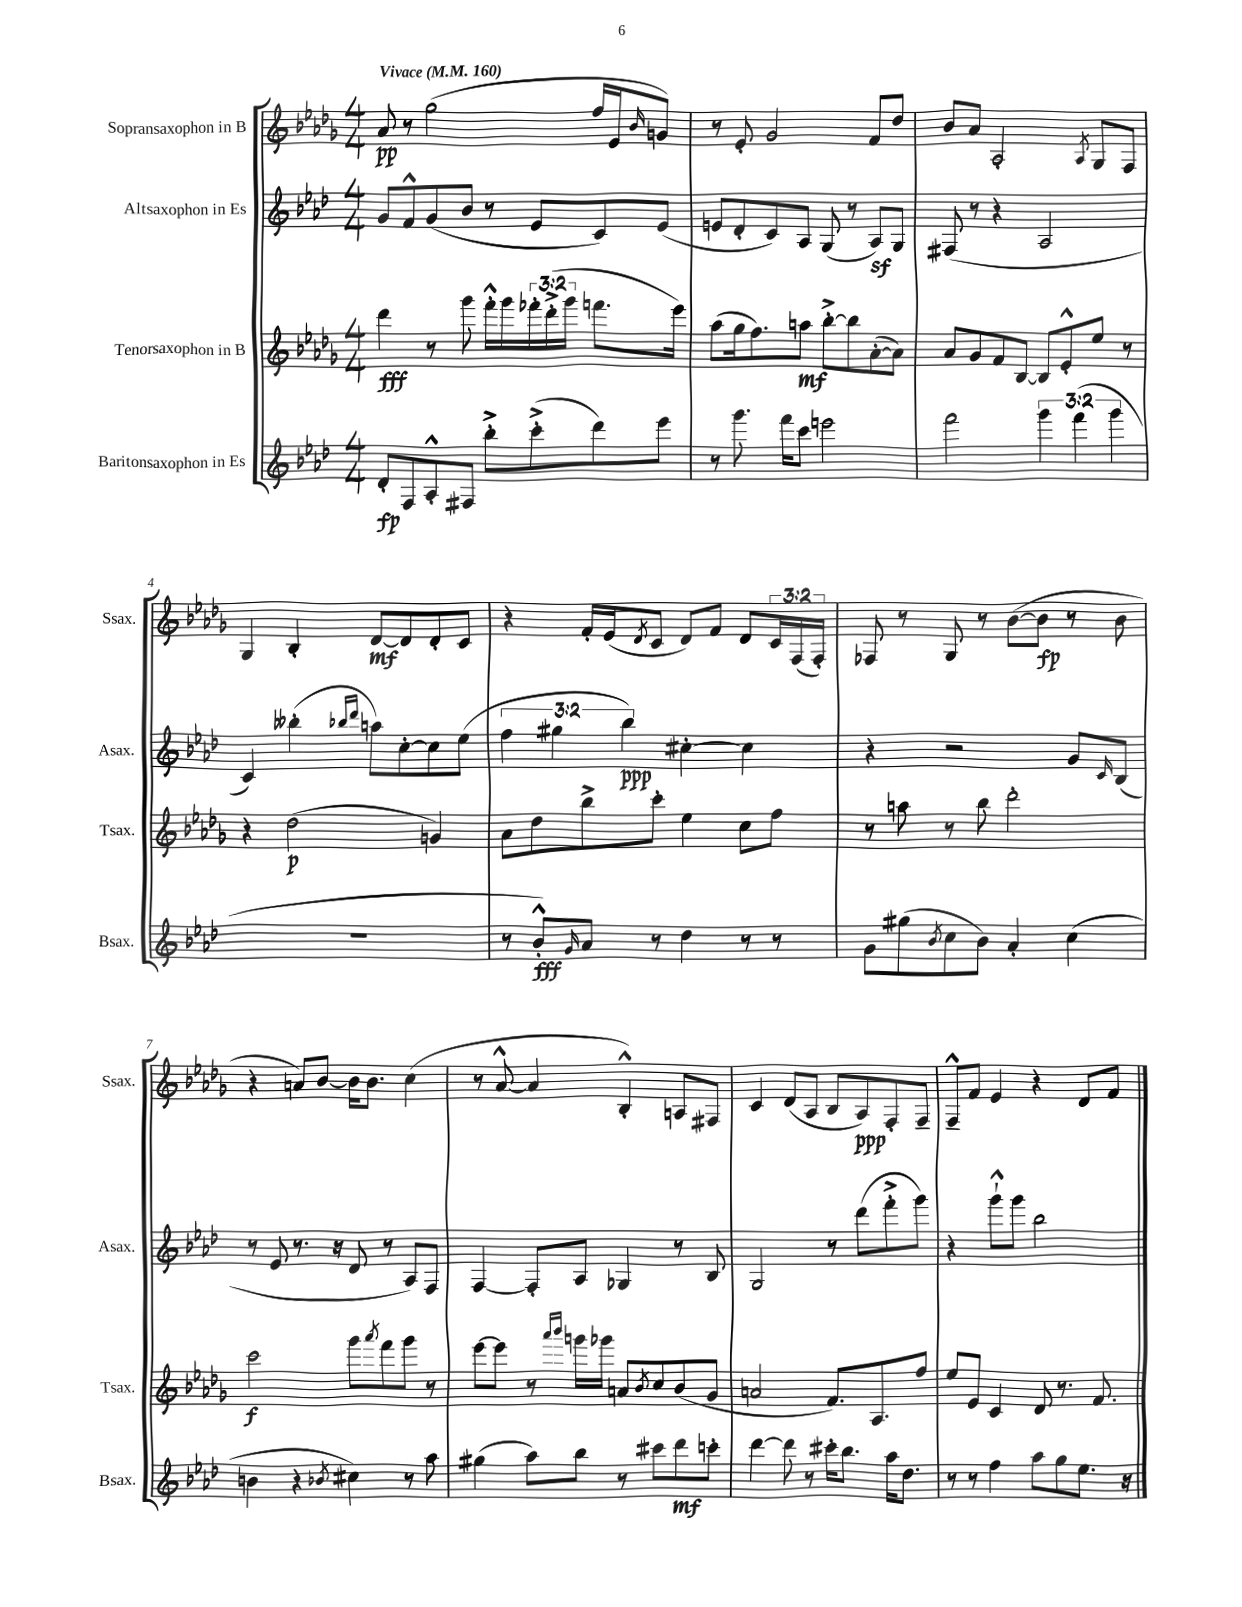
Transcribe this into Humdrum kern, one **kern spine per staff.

**kern	**kern	**kern	**kern
*staff4	*staff3	*staff2	*staff1
*clefG2	*clefG2	*clefG2	*clefG2
*k[b-e-a-d-]	*k[b-e-a-d-g-]	*k[b-e-a-d-]	*k[b-e-a-d-g-]
*M4/4	*M4/4	*M4/4	*M4/4
*MM160	*MM160	*MM160	*MM160
8d-'	4ddd-	8g	8a-
8F	.	8f^^	8r
8A-'^^	8r	(8g	(2gg-
8F#	8ggg-	8b-	.
8bb-'^	16fff'^^	8r	.
.	16ggg-	.	.
(8ccc'^	24fff-'	8e-	.
.	(24ddd-'^	.	.
.	24ggg-	.	.
8ddd-)	8.fff	8c)	16ff
.	.	.	16e-
.	.	.	16qqb-
8eee-	.	(8e-	8g)
.	16eee-)	.	.
=	=	=	=
8r	(8aa-	8e	8r
8.ggg	16gg-	8d-'	8e-'
.	8.ff)	.	.
.	.	8c)	2g-
16fff	.	.	.
8ccc	8aa	8A-	.
2eee	[8bb-'^	(8G	.
.	8bb-]	8r	.
.	([8a-'	8A-)	8f
.	8a-])	8G	8dd-
=	=	=	=
2fff	8a-	(8F#	8b-
.	8g-	8r	8a-
.	8f	4r	2A-'
.	[8B-	.	.
6ggg	8B-]	2A-	.
.	8e-'^^	.	.
(6fff	.	.	.
.	.	.	8qA-
.	8ee-	.	8G-
6ggg	.	.	.
.	8r	.	8F
=	=	=	=
1r	4r	4c)	4G-
.	(2dd-	(4bb--'	4B-'
.	.	16qqbb-	.
.	.	16qqddd-	.
.	.	8aa)	[8d-
.	.	[8cc'	8d-]
.	4g)	8cc]	8d-'
.	.	(8ee-	8c
=	=	=	=
8r	8a-	6ff	4r
8b-'^^)	8dd-	.	.
.	.	6gg#	.
16qqg	.	.	.
8a-	8bb-^	.	16f'
.	.	.	(16e-
.	.	6bb-)	.
.	.	.	8qd-
8r	8ccc'	.	8c
4dd-	4ee-	[4cc#'	8d-)
.	.	.	8f
8r	8cc	4cc#]	8d-
8r	8ff	.	24c
.	.	.	(24F
.	.	.	24F')
=	=	=	=
8g	8r	4r	8F-
(8gg#	8aa	.	8r
8qb-	.	.	.
8cc	8r	2r	8G-
8b-)	8bb-	.	8r
4a-'	2ddd-'	.	([8b-
.	.	.	8b-]
(4cc	.	8g	8r
.	.	16qqc	.
.	.	(8B-	8b-
=	=	=	=
4b	2ccc	8r	4r
.	.	8e-	.
4r	.	8.r	8a)
.	.	.	[8b-
.	.	16r	.
8qb-	.	.	.
4cc#)	8ggg-	8d-	16b-]
.	.	.	8.b-
.	8qaaa-	.	.
.	8fff	8r	.
8r	8ggg-	8A-)	(4cc
8aa-	8r	8F	.
=	=	=	=
(4gg#	[8eee-	[4F	8r
.	8eee-]	.	[8a-^^
8aa-)	8r	8F']	4a-]
.	16qqaaa-	.	.
.	16qqbbb-	.	.
8bb-	16ggg	8A-	.
.	16ggg-	.	.
8r	8a	4G-	4B-'^^)
.	8qb-	.	.
8ccc#	8cc	.	.
8ddd-	(8b-	8r	8A
8ccc'	8g-	8B-	8F#
=	=	=	=
[4ddd-	2a	2G	4c
8ddd-]	.	.	(8d-
8r	.	.	8A-
16ccc#'	8.f)	8r	8B-
8.bb-	.	.	.
.	.	(8ddd-	8A-)
.	8.A-	.	.
16aa-	.	8fff'^	8F'
8.dd-	.	.	.
.	8ff	8ggg)	8F~
=	=	=	=
8r	8ee-	4r	8F~^^
8r	8e-	.	8f
4ff	4c	8ggg`^^	4e-
.	.	8ggg	.
8aa-	8d-	2bb-	4r
8gg	8.r	.	.
8.ee-	.	.	8d-
.	8.f	.	.
.	.	.	8f
16r	.	.	.
==	==	==	==
*-	*-	*-	*-
